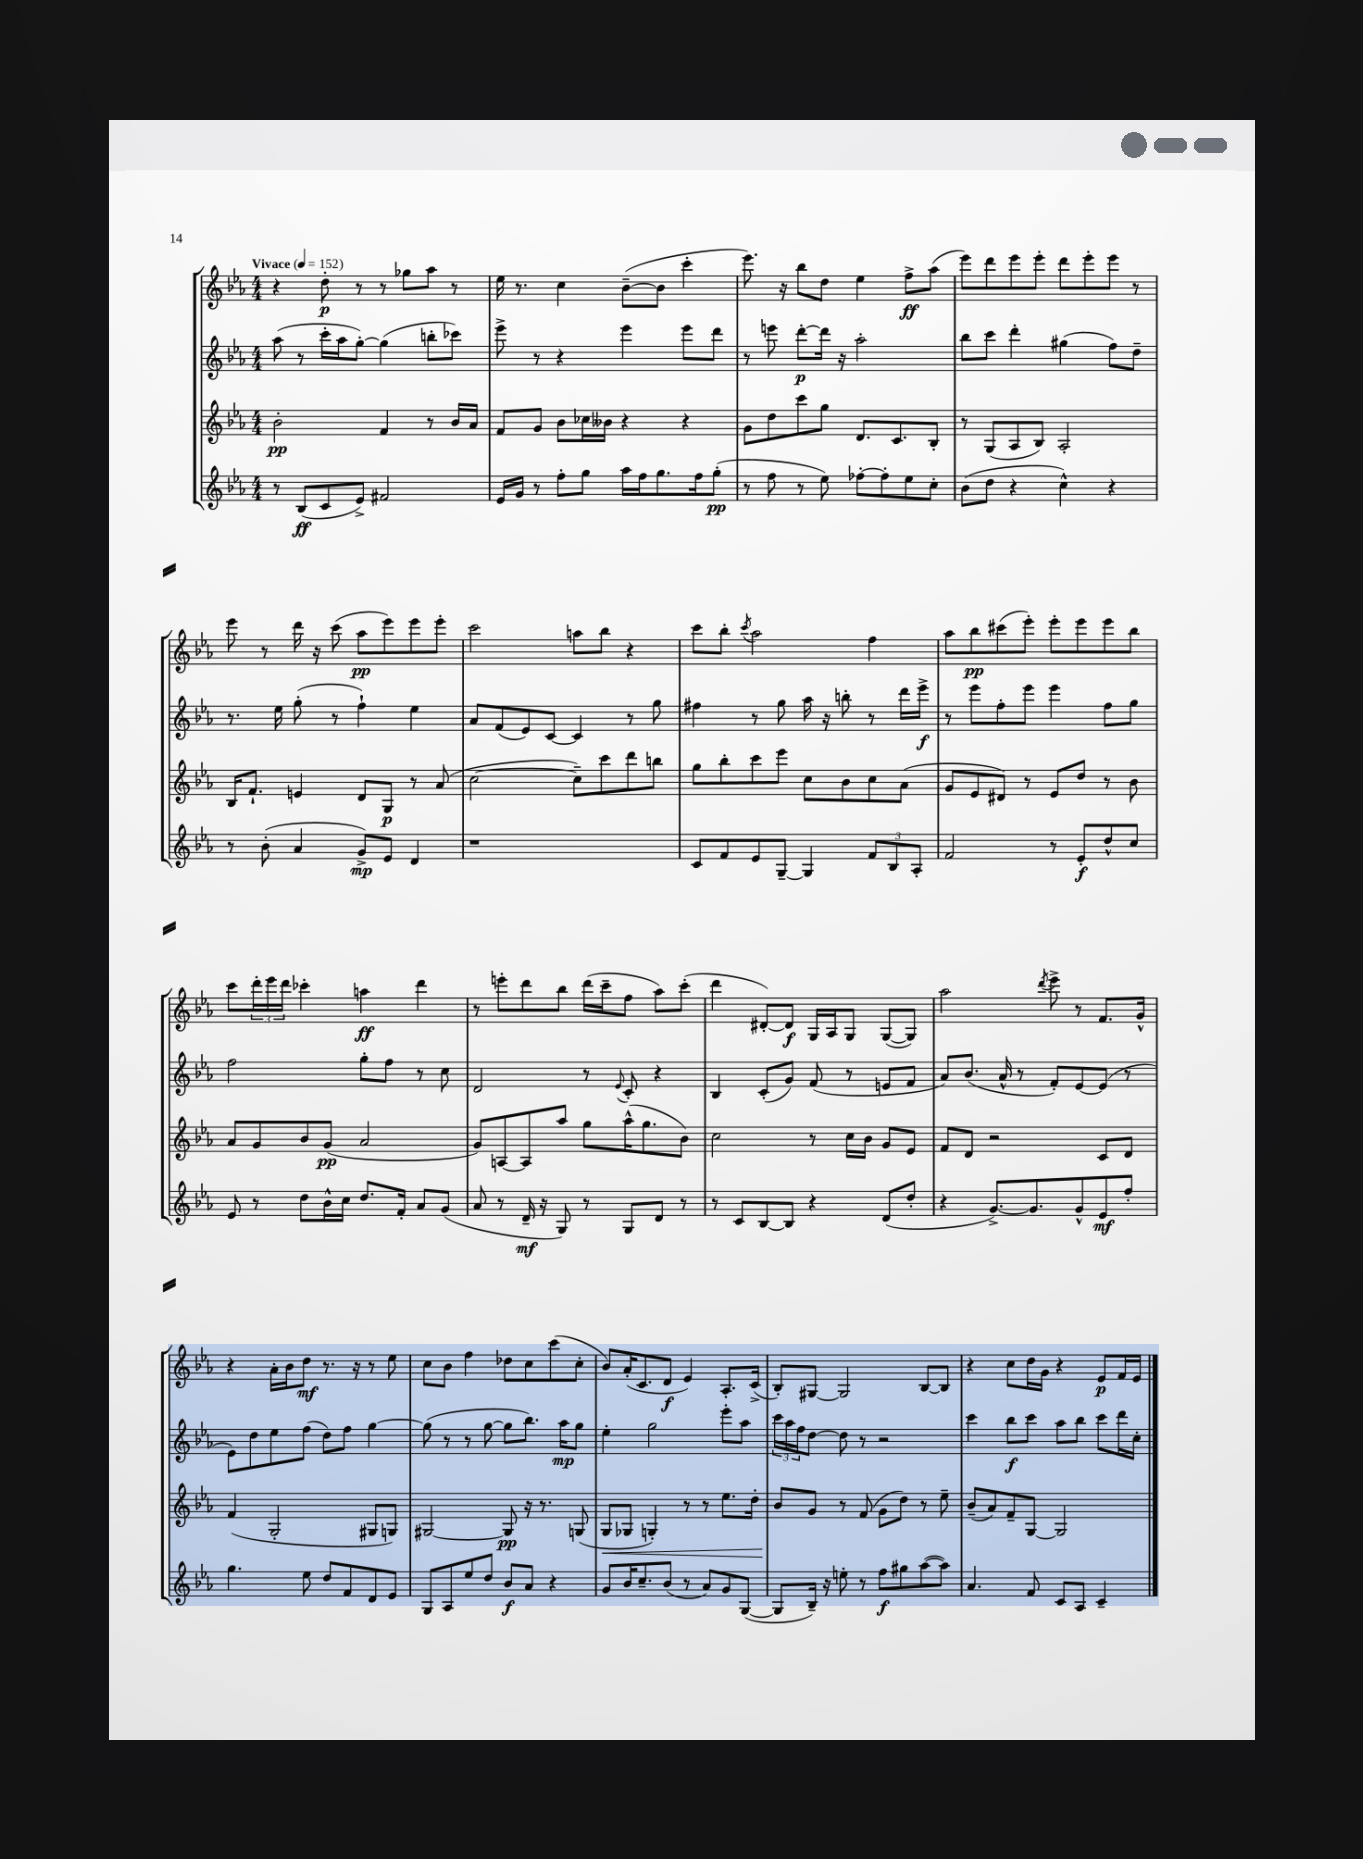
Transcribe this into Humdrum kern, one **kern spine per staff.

**kern	**kern	**kern	**kern
*staff4	*staff3	*staff2	*staff1
*clefG2	*clefG2	*clefG2	*clefG2
*k[b-e-a-]	*k[b-e-a-]	*k[b-e-a-]	*k[b-e-a-]
*M4/4	*M4/4	*M4/4	*M4/4
*MM152	*MM152	*MM152	*MM152
8r	2b-'	(8aa-	4r
(8B-	.	8r	.
8c	.	16ccc'	8dd'
.	.	16aa-	.
8e-^)	.	[8gg')	8r
2f#	4f	(4gg]	8r
.	.	.	8gg-
.	8r	8bb'	8aa-
.	16b-	8ccc-)	8r
.	16a-	.	.
=	=	=	=
16e-	8f	8eee-^	16ee-
16g	.	.	8.r
8r	8g	8r	.
8ff'	8b-	4r	4cc
8gg	16cc-	.	.
.	16b--	.	.
16aa-	4r	4eee-	([8b-~
16ff	.	.	.
8.gg	.	.	8b-]
.	4r	8eee-	4ccc'
16ff	.	.	.
(8gg'	.	8ddd	.
=	=	=	=
8r	8g	8r	8.eee-)
8ff	8dd	8eee	.
.	.	.	16r
8r	8ccc	[8ddd'	8bb-
8ee-)	8gg	16ddd]	8dd
.	.	16r	.
[8ff-'	8.d	2aa-'	4ee-
8ff-']	.	.	.
.	8.c	.	.
8ee-	.	.	8ff^
8cc'	8B-'	.	(8aa-
=	=	=	=
(8b-	8r	8bb-	8eee-)
8dd	(8G	8ccc	8ddd
4r	8A-	4ddd'	8eee-
.	8B-)	.	8eee-'
4cc^^)	2A-'	(4gg#	8ddd
.	.	.	8eee-'
4r	.	8ff)	8eee-
.	.	8dd~	8r
=	=	=	=
8r	16B-	8.r	8eee-
.	8.f`	.	.
(8b-'	.	.	8r
.	.	16ee-	.
4a-	4e	(8gg'	16ddd
.	.	.	16r
.	.	8r	(8ccc
8g^)	8d	4ff`)	8aa-
8e-	8G	.	8eee-)
4d	8r	4ee-	8eee-
.	(8a-	.	8eee-'
=	=	=	=
1r	[2cc	8a-	2ccc
.	.	(8f	.
.	.	8e-)	.
.	.	[8c	.
.	8cc~])	4c]	8aa
.	8ccc	.	8bb-
.	8ddd	8r	4r
.	8bb	8gg	.
=	=	=	=
8c	8gg	4ff#	8ccc
8f	8bb-'	.	8bb-'
.	.	.	8qccc
8e-	8ccc	8r	2aa-
[8G~	8eee-	8gg	.
4G]	8cc	16aa-	.
.	.	16r	.
.	8b-	8bb'	.
12f	8cc	8r	4ff
12B-	.	.	.
.	(8a-	16ddd	.
12A-'	.	.	.
.	.	16eee-^	.
=	=	=	=
2f	8g	8r	8aa-
.	8e-	8eee-	8bb-
.	8d#)	8ff'	(8ccc#
.	8r	8eee-	8eee-')
8r	8e-	4eee-	8eee-'
8e-'	8dd	.	8eee-
8dd^^	8r	8ff	8eee-
8cc	8b-	8gg	8bb-
=	=	=	=
8e-	8a-	2ff	8ccc
8r	8g	.	24ddd'
.	.	.	24eee-
.	.	.	24ddd
8dd	8b-	.	4ccc-'
16b-^^	(8g	.	.
16cc	.	.	.
8.dd	2a-	8gg'	4aa
.	.	8ff	.
16f'	.	.	.
8a-	.	8r	4ddd
(8g	.	8cc	.
=	=	=	=
8a-	8g)	2d	8r
8r	[8A	.	8eee'
16d~	8A]	.	8ddd
16r	.	.	.
8G)	8aa-	.	8bb-
8r	8gg	8r	(16ddd
.	.	.	16ccc~
.	.	8qqe-	.
8G	(16aa-^^	8c'	8ff
.	8.gg	.	.
8d	.	4r	8aa-)
8r	8b-)	.	(8ccc'
=	=	=	=
8r	2cc	4B-	4ddd
8c	.	.	.
[8B-	.	(8c'	[8d#')
8B-]	.	8g)	8d#]
4r	8r	(8f	16G
.	.	.	16A-
.	16cc	8r	8G
.	16b-	.	.
(8d	8g	8e	([8G
8dd'	8e-	8f	8G])
=	=	=	=
4r	8f	8a-)	2aa-
.	8d	(8.b-	.
[8.g^)	2r	.	.
.	.	16a-^^	.
.	.	8r	.
8.g]	.	.	.
.	.	.	8qddd
.	.	8f')	8eee-^
8g^^	.	[8e-	8r
8e-	8c	(8e-]	8.f
8ff'	8d	8r	.
.	.	.	16g^^
=	=	=	=
4.gg	(4f	8e-)	4r
.	.	8dd	.
.	2G'	8ee-	16a-'
.	.	.	16b-
8ee-	.	(8ff	8dd
8dd	.	8dd)	8.r
8f	.	8ff	.
.	.	.	16r
8d	8G#	[4gg	8r
8e-	8G)	.	8ee-
=	=	=	=
8G	[2G#	(8gg]	8cc
8A-	.	8r	8b-
8ee-	.	8r	4ff
8dd	.	[8gg	.
8b-	8G#]	8gg]	8dd-
8a-	16r	8.bb-)	8cc
.	8.r	.	.
4r	.	.	(8ccc
.	.	16aa-	.
.	(8G	8gg	8cc'
=	=	=	=
8g	8G	4ee-'	8b-)
16b-	8G-	.	(16a-'
8.cc~	.	.	8.c
.	4G')	2gg	.
(8b-	.	.	8d
8r	8r	.	4e-)
8a-)	8r	.	.
8g	8.ee-	8eee-'	8.A-'
([8G	.	8aa-	.
.	16dd'	.	(16c^
=	=	=	=
8G]	8b-	24ccc	8B-')
.	.	24aa-	.
.	.	24ff	.
16B-~)	8g	[8dd	[8G#
16r	.	.	.
8ee'	8r	8dd]	2G#]
8r	(8f	8r	.
8ff	8g	2r	.
8gg#	8dd)	.	.
([8aa-	8r	.	[8B-
8aa-])	8ee-~	.	8B-]
=	=	=	=
4.a-	(8b-~	4ccc	4r
.	8a-)	.	.
.	8f~	8bb-	8cc
8f	[8G	8ccc	16dd
.	.	.	16g
8c	2G]	8aa-	4r
8A-	.	8bb-	.
4c~	.	8ccc	8e-
.	.	16ddd	16f
.	.	16cc'	16e-
==	==	==	==
*-	*-	*-	*-
